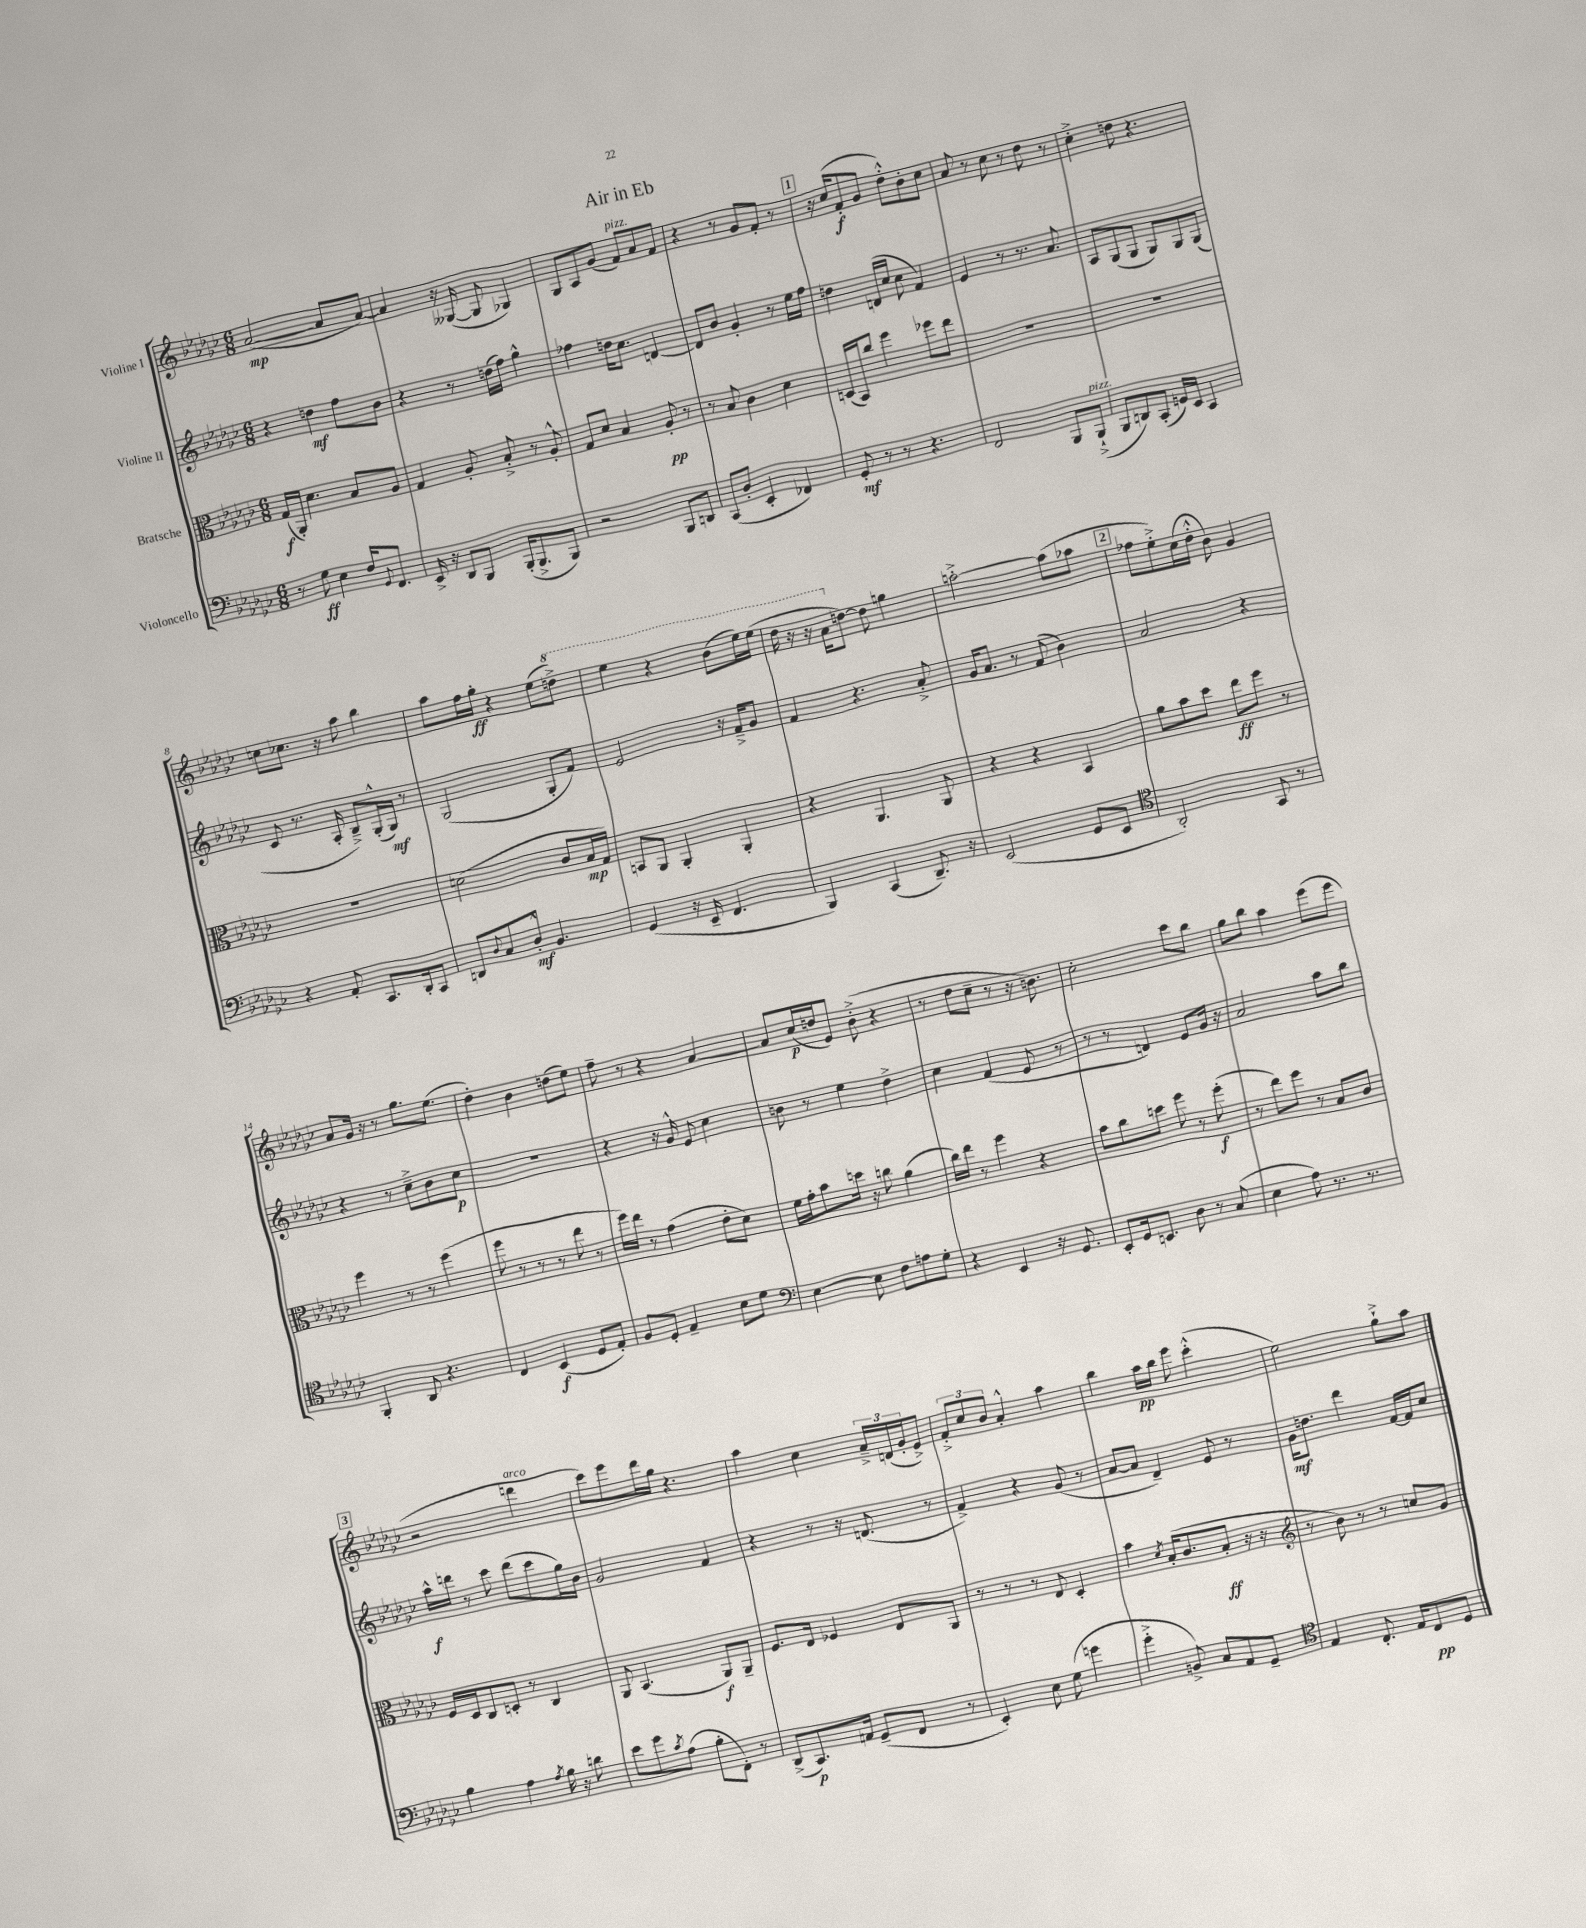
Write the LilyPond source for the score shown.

\header { title = "Air in Eb" }
<<
\new StaffGroup <<
\new Staff = "s0" \with { instrumentName = "Violine I" } {
    \clef treble \key ges \major \numericTimeSignature \time 6/8
    aes'2~\mp( aes'8 aes'8~) |
    aes'4 r16 geses16~( geses8 ges4) |
    ges8 aes8 ges'8( f'8^\markup { \italic "pizz." }) aes'8 f'8 |
    r4 r8 ges'8 f'8-. r8 |
    \mark \markup { \box "1" } r16 ces''16( f'8-.\f ges'8 des''8-.-^) bes'8-. ces''8 |
    aes'8 r8 ces''8 r8 des''8 r8 |
    ces''4-.-> d''8 r4. |
    c''8 ces''8. r16 aes''8 bes''4 |
    aes''8 f''16 ges''16-.\ff r4 ees''8( \ottava #1 d'''8->) |
    ees'''4 r4 bes''8( ees'''16) ees'''16( |
    des'''16 r16 r16 aes''16 \ottava #0 d''8~) d''8 g''4 |
    a''2~-.-> a''8( aes''8 |
    \mark \markup { \box "2" } fes''8 ees''8-.->) ces''16( des''16-.-^ bes'8) ges'4 |
    aes'8 ges'16 r16 r8 ges''8. ees''8.( |
    des''4-.) bes'4 d''8( ees''8) |
    f''8-- r8 r4 aes'4~ |
    aes'8 ces''16\p( d''16 ees'8) bes'8-.->( r4 |
    r8 des''8 ces''8-- r8 r16 b'8.) |
    ces''2-. ces'''8 bes''8 |
    ges''8 bes''8 aes''4 ees'''8( ees'''8 |
    \mark \markup { \box "3" } r2 d'''4^\markup { \italic "arco" } |
    ces'''8) ees'''8 des'''16 ges''16 r4. |
    aes''4 ces''4 \tuplet 3/2 { aes'16---> d'16( ges'16-. } ees'8->) |
    \tuplet 3/2 { f'8-.-> ces''8 bes'8 } aes'4-.-^ aes''4 |
    bes''4 aes''16\pp bes''16 ees'''8 ces'''4-.-^( |
    ees''2) ges''8-!-> aes''8 \bar "|." |
}
\new Staff = "s1" \with { instrumentName = "Violine II" } {
    \clef treble \key ges \major \numericTimeSignature \time 6/8
    r4 d''4\mf f''8 bes'8 |
    r4 r8 d''16( f''16) ges''4-^ |
    fes''4 d''16 ces''8. d'4~ |
    d'8 bes'8 ges'4-. r8 ees''16 f''16 |
    \mark \markup { \box "1" } d''4 d'16( ces''16 ces''8 f'4) |
    ees'4 r8 r8. aes'8. |
    aes8 ges8( ges8 ges8) ges8 ges8( |
    ces'8 r8. aes16-. bes8--->) ges16-.-^( ges16\mf) r8 |
    ges2( ges8-. f'8) |
    ees'2 r16 f'16---> ges'8 |
    f'4 r4. aes'8-.-> |
    ges'16 aes'8. r8 f'8( bes'4) |
    \mark \markup { \box "2" } aes'2 r4 |
    r4 r8 ces''8---> bes'8 ces''8\p |
    R2. |
    r4 r16 ges'16-^ ees'8 ces''4 |
    b'8 r8 ees''4 des''4-> |
    ces''4 f'4( ees'8 r8 |
    r8 r8 d'4) ees'8 ges'16 r16 |
    aes'2 aes''8 bes''8 |
    \mark \markup { \box "3" } aes''16-^\f d'''16 r8 ces'''8 d'''8( ces'''8 ges''16) bes'16 |
    ges'2 f'4 |
    r4 r8 r16 d'8.( r8 |
    f'4->) r4 ges'8( r8 |
    aes'8~ aes'8 des'4--) ees'8 r8 |
    ges'16\mf d''8. des'''4 f'16~ f'16 ces''8 \bar "|." |
}
\new Staff = "s2" \with { instrumentName = "Bratsche" } {
    \clef alto \key ges \major \numericTimeSignature \time 6/8
    ges16\f( aes,16-.) des'4. bes8 aes8 |
    ges4 aes8-. bes8-.-> r8 aes8-.-^ |
    ges8 des'8 bes4 aes8-.\pp r8 |
    r8 bes8 ces'4 des'4 |
    \mark \markup { \box "1" } d16( bes,16) ces''8 f''4 fes''8 ees''8 |
    R2. |
    R2. |
    R2. |
    d'2( ces'8 bes16\mp ges16) |
    b,8 aes,8 aes,4-. aes,4-. |
    r4 aes,4. aes,8 |
    r4 r4 bes,4 |
    \mark \markup { \box "2" } aes'8 bes'8 des''8 ees''8\ff f''8 r8 |
    f''4 r8 r8 f''4( |
    f''8 r8 r8 r8 ees''8 r8 |
    f''16) ees''16 r8 ges'4( ees'8-. des'8) |
    f'16 ges'16-. bes'8 d''16 r16 c''8 aes'4( |
    ces''16) ees''16 r8 f''4 r4 |
    bes'8 ces''8 d''8 f''8 r8 f''8-.\f( |
    r8 ees''8) f''8 r8 bes8 ces'8 |
    \mark \markup { \box "3" } f16 des16 ces8 d8-. r8 ces4 |
    aes,8 bes,4.( aes,8\f) aes,8-- |
    f8. ees16 fes4 ees8 aes,8 |
    r8 r8 r8 ees8 des4-. |
    bes'4 \acciaccatura { des'8 } bes16-.( ces'8. bes8-.\ff r16 r16 |
    \clef treble r8 bes'8) r8 r8 c''8 ges'8 \bar "|." |
}
\new Staff = "s3" \with { instrumentName = "Violoncello" } {
    \clef bass \key ges \major \numericTimeSignature \time 6/8
    r8 ges8\ff ees4 f16 \appoggiatura { ges,8 } f,8. |
    ees,16-> r16 des,8 bes,,8 bes,,16-.( bes,,8.-> bes,,8) |
    r2 bes,,8 d,8 |
    ces,8( des8-. ees,4-. fes,4) |
    \mark \markup { \box "1" } ges,8-.\mf r8 r8 r4. |
    f,2 bes,,8 bes,,8-!->^\markup { \italic "pizz." }( |
    bes,,8 d,8) ces,8-.( g,16) ees,16 ces,4 |
    r4 aes,8-. ces,8. des,16-. ces,8 |
    d,8 \appoggiatura { des8 } ces8 des8-.-^\mf bes,4. |
    ges,4( r16 ees,16-- f,4. |
    bes,,4) ces,4( des,8.--) r16 |
    ees,2( ges,8 ees,8 |
    \mark \markup { \box "2" } \clef tenor aes,2-.) ges,8 r8 |
    f,4-. aes,8 r4. |
    ces4 bes,4\f( des8 ees8-.) |
    f8 des8-. ees4-- bes8 des'8 |
    \clef bass ees4~ ees8 f8 a8 ges8-. |
    r4 ees,4 r16 ges,8. |
    ees,8-. ges,16 e,8. des8 r8 ces8( |
    ees4 aes8) r8. r8. |
    \mark \markup { \box "3" } bes4 aes4 \acciaccatura { aes8 } bes16 r16 d'8 |
    ees'8 ges'8 \acciaccatura { ces'8 } aes8( bes8-. f,8-.) r8 |
    des,8->( ces,8.\p) a,16 ges,8--( f,8 r8 |
    ees,4-.) ees8 ges8( g'4 |
    ges'4-.-> b,8->) ces8 aes,8 ges,8-- |
    \clef tenor ees4 ces8.-. ees16 ces8\pp des8 \bar "|." |
}
>>
>>
